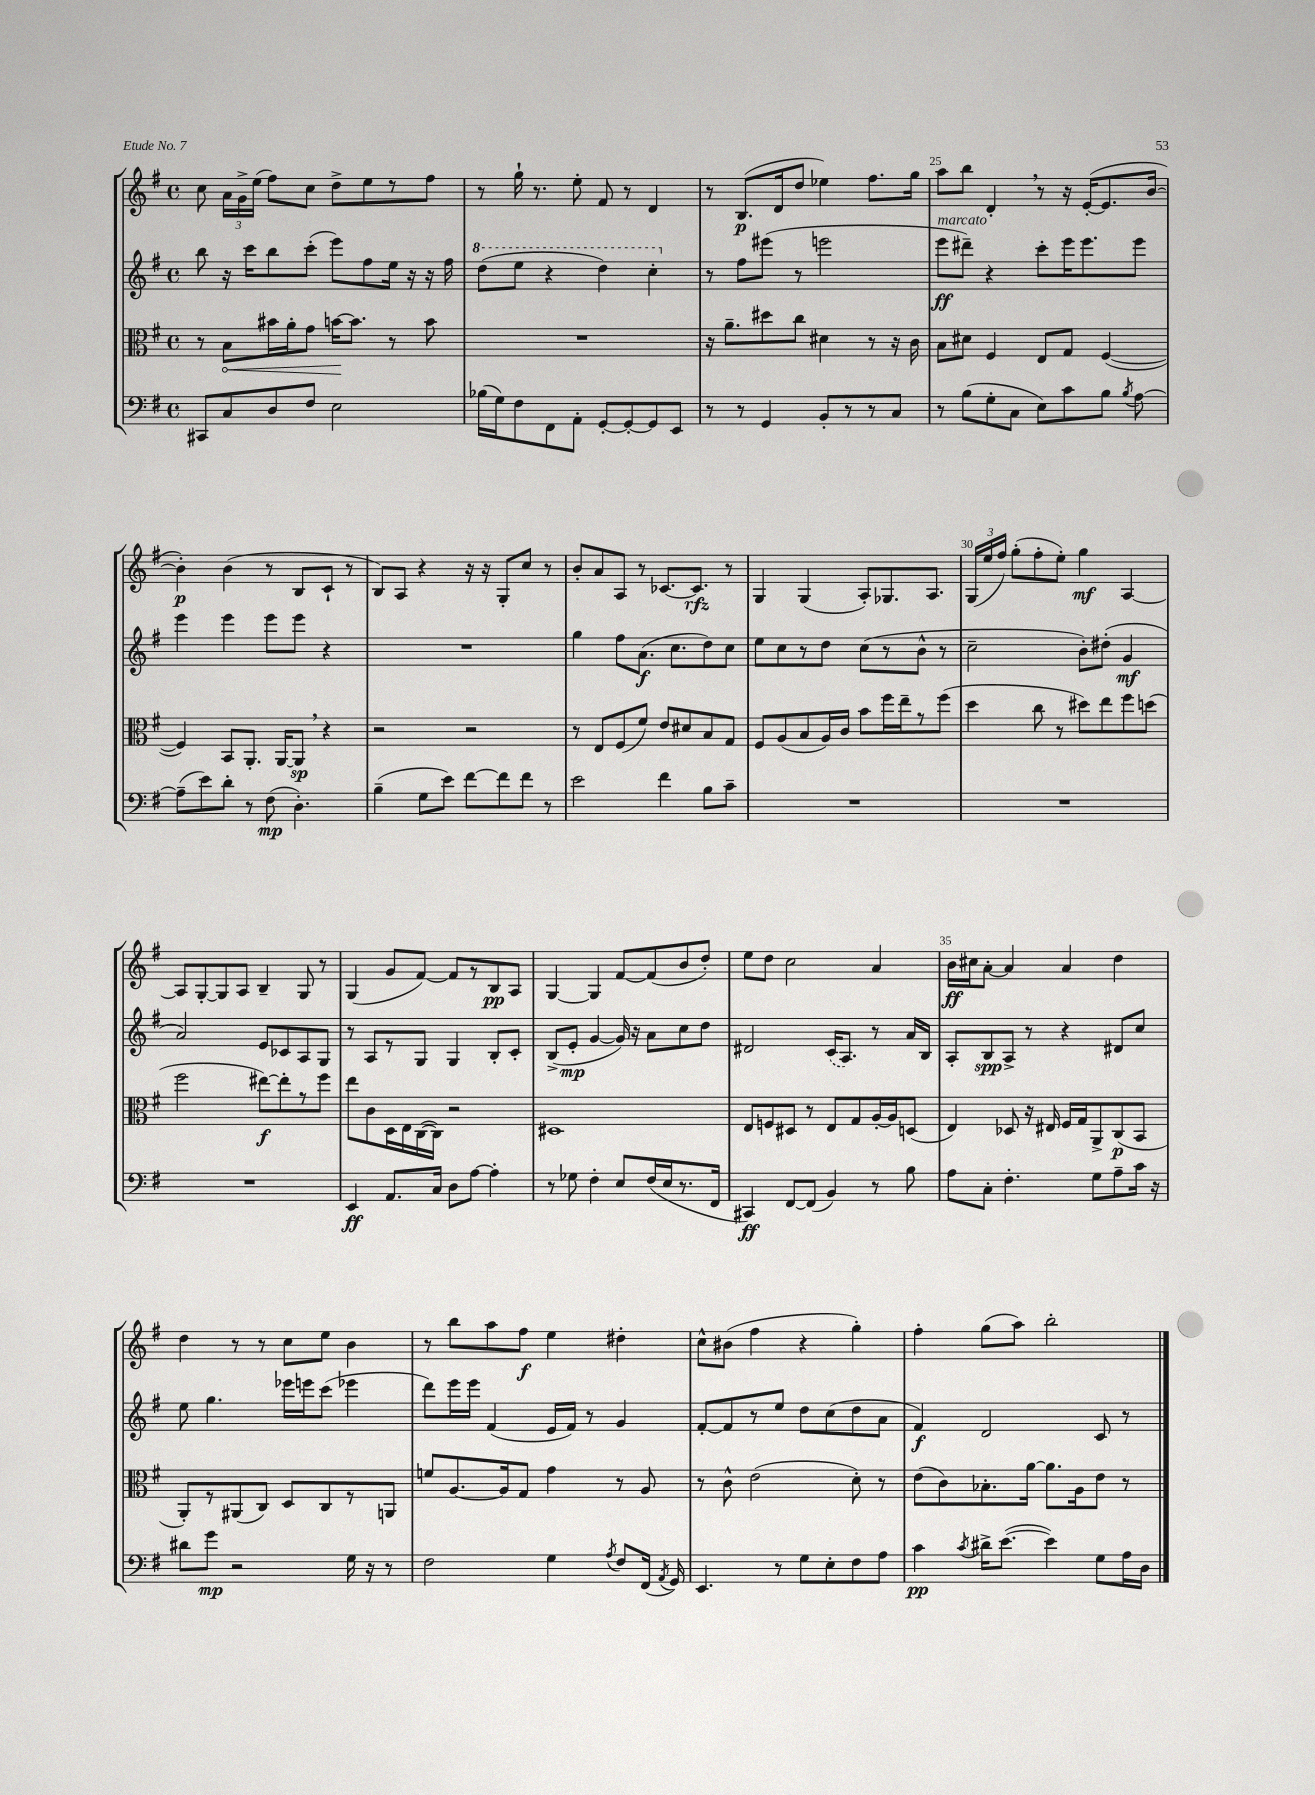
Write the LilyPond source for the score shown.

<<
\new StaffGroup <<
\new Staff = "s0" {
    \clef treble \key g \major \defaultTimeSignature \time 4/4
    \autoBeamOff c''8 \tuplet 3/2 { a'16[ g'16-> e''16]( } fis''8[) c''8] d''8[-> e''8 r8 fis''8] |
    r8 g''16-! r8. e''8-. fis'8 r8 d'4 |
    r8 b8.[\p( d'16 d''8] ees''4) fis''8.[ g''16] |
    a''8[ b''8] d'4-. \breathe r8 r16 e'16[~-.( e'8. b'16]~ |
    b'4-.\p) b'4( r8 b8[ c'8]-! r8 |
    b8[) a8] r4 r16 r16 g8[-. c''8] r8 |
    b'8[-. a'8 a8] r8 ces'8.[~ ces'8.]\rfz r8 |
    g4 g4( a8[-.) ges8. a8.] |
    \tuplet 3/2 { g16[( e''16 fis''16]) } g''8[-.( fis''8-. e''8]-.) g''4\mf a4~ |
    a8[ g8~-. g8 a8] b4-- g8 r8 |
    g4( g'8[ fis'8]~) fis'8[ r8 b8\pp a8] |
    g4~ g4 fis'8[~ fis'8( b'8 d''8]-.) |
    e''8[ d''8] c''2 a'4 |
    b'16[\ff cis''16 a'8]~-. a'4 a'4 d''4 |
    d''4 r8 r8 c''8[ e''8] b'4 |
    r8 b''8[ a''8 fis''8]\f e''4 dis''4-. |
    c''8[-^ bis'8]( fis''4 r4 g''4-.) |
    fis''4-. g''8[( a''8]) b''2-. \bar "|." |
}
\new Staff = "s1" {
    \clef treble \key g \major \defaultTimeSignature \time 4/4
    \autoBeamOff b''8 r16 c'''16[ b''8 c'''8]-.( e'''8[) fis''8 e''16] r16 r16 fis''16 |
    \ottava #1 d'''8[( e'''8] r4 d'''4) c'''4-. \ottava #0 |
    r8 fis''8[ eis'''8]( r8 e'''2 |
    e'''8[\ff^\markup { \italic "marcato" } dis'''8]--) r4 c'''8[-. e'''16 e'''8. e'''8] |
    e'''4 e'''4 e'''8[ e'''8] r4 |
    R1 |
    g''4 fis''8[ a'8.]\f( c''8.[ d''8) c''8] |
    e''8[ c''8 r8 d''8] c''8[( r8 b'8]-^ r8 |
    c''2-- b'8[-.) dis''8]-.( g'4\mf |
    a'2) e'8[ ces'8 a8 g8] |
    r8 a8[ r8 g8] g4 b8[-. c'8]-. |
    b8[->( e'8]-.\mp g'4~ g'16) r16 a'8[ c''8 d''8] |
    dis'2 \once \slurDashed c'16[( a8.]) r8 a'16[ b16] |
    a8[-. b8\spp a8]-> r8 r4 dis'8[ c''8] |
    e''8 g''4. ees'''16[ e'''16 c'''8]( ees'''4 |
    d'''8[) e'''16 e'''16] fis'4( e'16[ fis'16]) r8 g'4 |
    fis'8[~-. fis'8 r8 e''8] d''8[ c''8( d''8 a'8] |
    fis'4\f) d'2 c'8 r8 \bar "|." |
}
\new Staff = "s2" {
    \clef alto \key g \major \defaultTimeSignature \time 4/4
    \autoBeamOff r8 \once \override Hairpin.circled-tip = ##t b8[\< bis'16 a'16-. g'8] b'16[~\! b'8.] r8 b'8 |
    R1 |
    r16 a'8.[-- dis''8 c''8] dis'4 r8 r16 c'16 |
    b8[ dis'8] fis4 e8[ g8] fis4~( |
    fis4) b,8[ a,8.]-. a,16[~ a,8]\sp \breathe r4 |
    r2 r2 |
    r8 e8[ fis8( fis'8]) e'8[ dis'8 b8 g8] |
    fis8[ a8( b8 a16) c'16] b'8[ fis''16 e''16-- r8 fis''8]( |
    d''4 c''8 r8 dis''8[) e''8 fis''8 d''8]( |
    fis''2 eis''8[~\f) eis''8-. r8 fis''8] |
    e''8[ c'8 d16 e16 c16~( c16]) r2 |
    dis1 |
    e8[ f8 dis8] r8 e8[ g8 a16~-. a16 d8]( |
    e4) des8 r16 eis16 fis16[ g16 a,8-> c8\p( b,8] |
    a,8[-.) r8 ais,8( c8]) d8[ c8 r8 a,8] |
    f'8[ a8.~ a16 g8] g'4 r8 a8 |
    r8 c'8-^ e'2( d'8-.) r8 |
    e'8[( c'8) bes8.-. a'16]~ a'8.[ a16 e'8] r8 \bar "|." |
}
\new Staff = "s3" {
    \clef bass \key g \major \defaultTimeSignature \time 4/4
    \autoBeamOff cis,8[ c8 d8 fis8] e2 |
    bes16[( g16) fis8 fis,8 a,8]-. g,8[~-. g,8~-. g,8 e,8] |
    r8 r8 g,4 b,8[-. r8 r8 c8] |
    r8 b8[( g8-. c8] e8[) c'8 b8] \acciaccatura { b8 } a8~ |
    a8[--( e'8) d'8]-. r8 fis8\mp( d4.-.) |
    b4--( g8[ e'8]) fis'8[~ fis'8 fis'8] r8 |
    e'2 fis'4 b8[ c'8]-- |
    R1 |
    R1 |
    R1 |
    e,4\ff a,8.[ c16] d8[ a8]~ a4-. |
    r8 ges8 fis4-. e8[ fis16( e16 r8. fis,16] |
    cis,4\ff) fis,8[~ fis,8]( b,4) r8 b8 |
    a8[ c8]-. fis4.-. g8[ a8-- c'16] r16 |
    dis'8[ g'8]\mp r2 g16 r16 r8 |
    fis2 g4 \acciaccatura { a8 } fis8[ fis,16]( \acciaccatura { a,8 } g,16) |
    e,4. r8 g8[ e8-. fis8 a8] |
    c'4\pp \acciaccatura { c'8 } dis'16[-> e'8.]~( e'4) g8[ a16 d16] \bar "|." |
}
>>
>>
\layout { \context { \Score currentBarNumber = #22 \override BarNumber.break-visibility = ##(#f #t #t) barNumberVisibility = #(every-nth-bar-number-visible 5) } }
